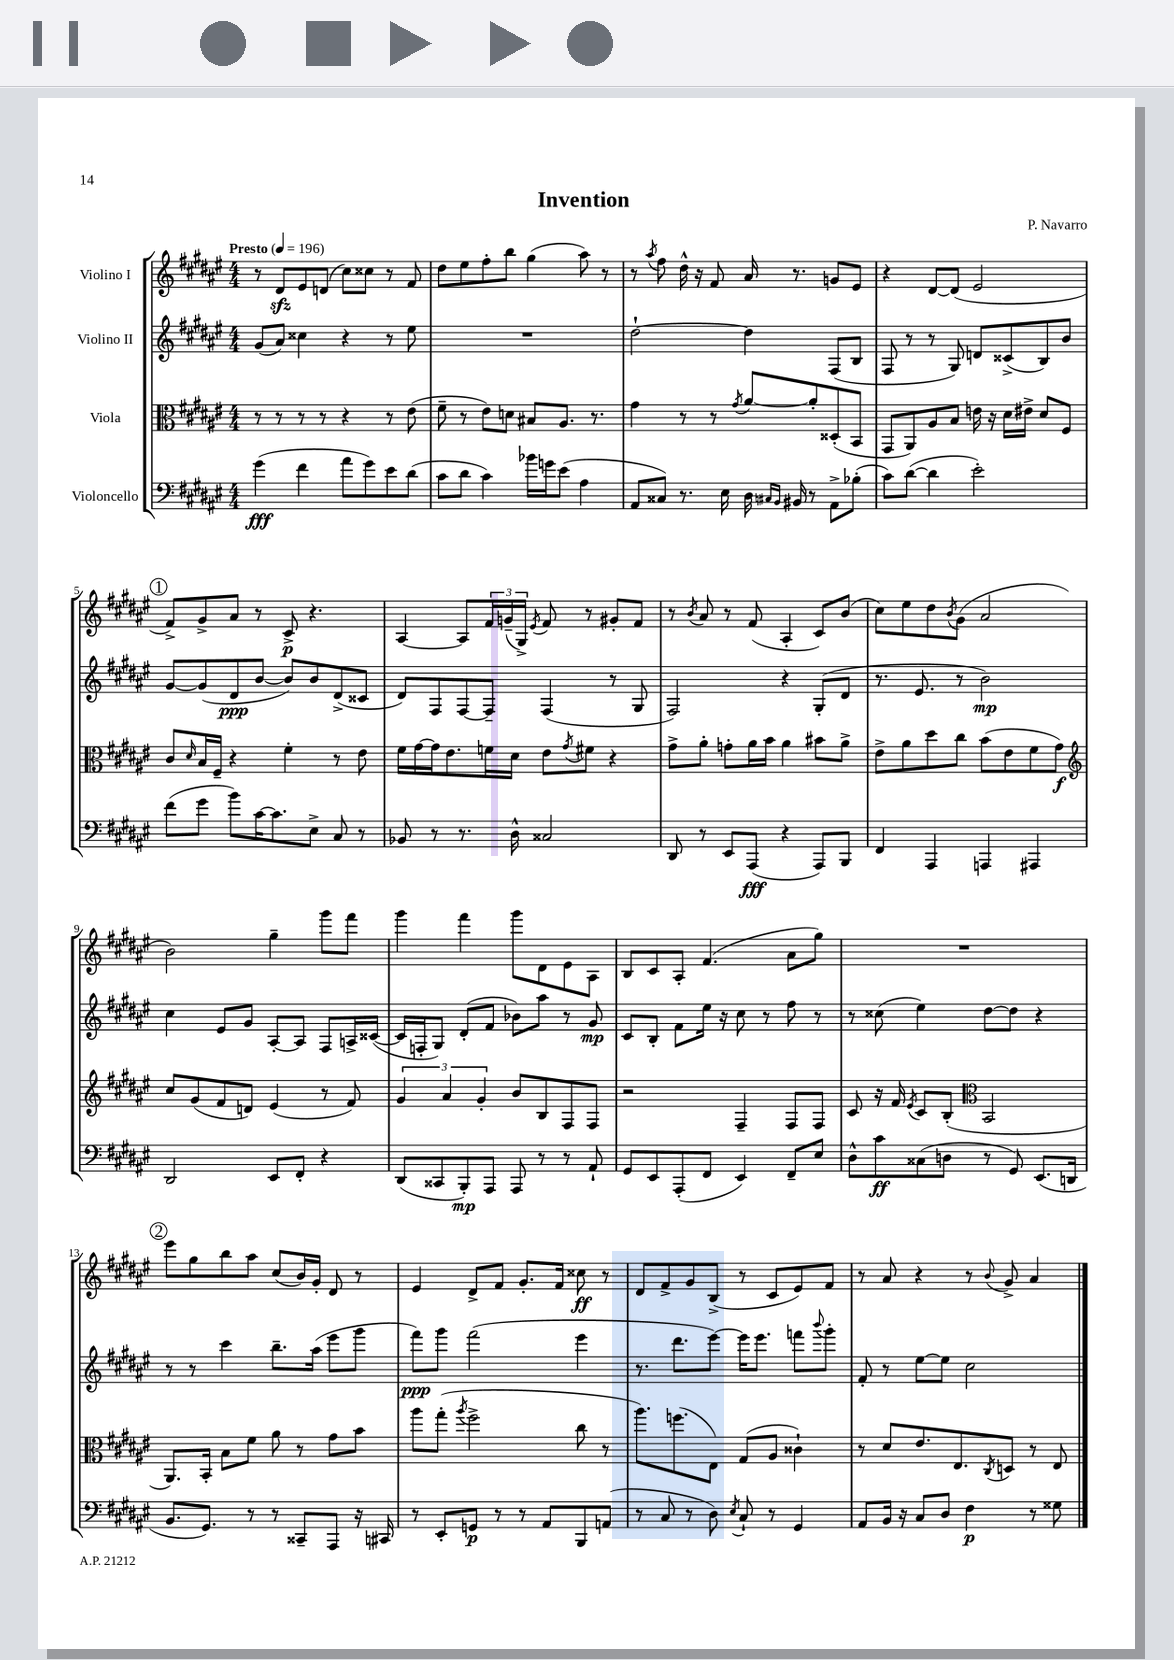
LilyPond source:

\header { title = "Invention" composer = "P. Navarro" }
<<
\new StaffGroup <<
\new Staff = "s0" \with { instrumentName = "Violino I" } {
    \clef treble \key fis \major \numericTimeSignature \time 4/4 \tempo "Presto" 4 = 196
    r8 dis'8\sfz eis'8 d'8( cis''8) cisis''8 r8 fis'8 |
    dis''8 eis''8 fis''8-. b''8 gis''4( ais''8) r8 |
    r8 \acciaccatura { ais''8 } fis''8 dis''16-^ r16 fis'8 ais'16 r8. g'8 eis'8 |
    r4 dis'8~ dis'8( eis'2 |
    \mark \markup { \circle "1" } fis'8->) gis'8-> ais'8 r8 cis'8->\p r4. |
    ais4~ ais8 \tuplet 3/2 { fis'16 g'16--( gis16->) } \acciaccatura { eis'8 } fis'8 r8 gis'8-. fis'8 |
    r8 \acciaccatura { b'8 } ais'8 r8 fis'8( ais4-. cis'8) b'8( |
    cis''8) eis''8 dis''8 \acciaccatura { b'8 } gis'8( ais'2 |
    b'2) gis''4-- gis'''8 fis'''8 |
    gis'''4 fis'''4 gis'''8 dis'8 eis'8 ais8 |
    b8 cis'8 ais8-. fis'4.( ais'8 gis''8) |
    R1 |
    \mark \markup { \circle "2" } eis'''8 gis''8 b''8 ais''8 cis''8( b'16) gis'16-. dis'8 r8 |
    eis'4 dis'8-> fis'8 gis'8.-. fis'16 cisis''8\ff r8 |
    dis'8 fis'8-> gis'8 b8->( r8 cis'8 eis'8) fis'8 |
    r8 ais'8 r4 r8 \appoggiatura { b'8 } gis'8-> ais'4 \bar "|." |
}
\new Staff = "s1" \with { instrumentName = "Violino II" } {
    \clef treble \key fis \major \numericTimeSignature \time 4/4
    gis'8( ais'8) cisis''4 r4 r8 eis''8 |
    R1 |
    dis''2~-! dis''4 fis8( b8 |
    fis8 r8 r8 gis8) d'8 cisis'8->( b8) b'8 |
    \mark \markup { \circle "1" } gis'8~ gis'8( dis'8\ppp b'8~ b'8) b'8 dis'8->( cisis'8 |
    dis'8) fis8 fis8~ fis8-- fis4( r8 gis8 |
    fis2) r4 gis8-.( dis'8 |
    r8. eis'8. r8 b'2\mp) |
    cis''4 eis'8 gis'8 ais8~-. ais8 fis8 a16-> cisis'16~( |
    cisis'16 f16-. gis8) dis'8-.( fis'8 bes'8) ais''8 r8 gis'8\mp |
    cis'8 b8-. fis'8 eis''16 r16 cis''8 r8 fis''8 r8 |
    r8 cisis''8( eis''4) dis''8~ dis''8 r4 |
    \mark \markup { \circle "2" } r8 r8 cis'''4 b''8.-- ais''16( eis'''8 gis'''8 |
    fis'''8\ppp) gis'''8 fis'''2( eis'''4 |
    r8. dis'''8. eis'''8~) eis'''16 eis'''8. f'''8 \appoggiatura { b'''8 } gis'''8-. |
    fis'8-. r8 eis''8~ eis''8 cis''2 \bar "|." |
}
\new Staff = "s2" \with { instrumentName = "Viola" } {
    \clef alto \key fis \major \numericTimeSignature \time 4/4
    r8 r8 r8 r8 r4 r8 eis'8( |
    fis'8-- r8 eis'8) d'8 bis8 ais8. r8. |
    gis'4 r8 r8 \acciaccatura { gis'8 } ais'8~ ais'8-. disis8-.( b,8 |
    gis,8 ais,8) ais8 b8 e'16 r16 dis'16 eis'16-> dis'8 fis8 |
    \mark \markup { \circle "1" } cis'8 \grace { dis'16 } b16 fis16-- r4 fis'4-. r8 eis'8 |
    fis'16 gis'16~ gis'16 eis'8. f'16 dis'16 eis'8 \acciaccatura { gis'8 } fis'8 r4 |
    gis'8-> ais'8-. g'8-. ais'16 b'16 ais'4 bis'8 ais'8-> |
    eis'8-> ais'8 dis''8 cis''8 b'8( eis'8 fis'8 gis'8\f) |
    \clef treble cis''8 gis'8( fis'8 d'8) eis'4( r8 fis'8) |
    \tuplet 3/2 { gis'4 ais'4 gis'4-. } b'8 b8 fis8 fis8 |
    r2 fis4-- fis8 fis8 |
    cis'8 r16 fis'16 \acciaccatura { eis'8 } cis'8 b8-.( \clef alto b,2 |
    \mark \markup { \circle "2" } ais,8.) b,16-. b8 fis'8 ais'8 r8 gis'8 b'8 |
    ais''8 gis''8-.( \acciaccatura { ais''8 } fis''2-> cis''8 r8 |
    ais''8.) f''8.( eis8) gis8( ais8 cisis'4-!) |
    r8 dis'8 eis'8. eis8. \acciaccatura { cis8 } d8 r8 eis8 \bar "|." |
}
\new Staff = "s3" \with { instrumentName = "Violoncello" } {
    \clef bass \key fis \major \numericTimeSignature \time 4/4
    gis'4\fff( fis'4 ais'8 gis'8) eis'8 dis'8( |
    cis'8 dis'8 cis'4) bes'16 g'16 eis'8( ais4 |
    ais,8 cisis8) r8. eis16 dis16 \grace { cis16 b,16 } bis,16 r8 ais,8-> bes8-.( |
    cis'8) dis'8~( dis'4 eis'2-.) |
    \mark \markup { \circle "1" } fis'8( gis'8 b'8) cis'16~ cis'8. eis8-> cis8 r8 |
    bes,8 r8 r8. dis16-^ cisis2 |
    dis,8 r8 eis,8 ais,,8\fff( r4 ais,,8) b,,8 |
    fis,4 ais,,4 a,,4 ais,,4 |
    dis,2 eis,8 fis,8-. r4 |
    dis,8( cisis,8 b,,8-.\mp) ais,,8 ais,,8 r8 r8 ais,8-! |
    gis,8 eis,8 ais,,8-.( fis,8 eis,4) fis,8-- eis8 |
    dis8-^ cis'8\ff cisis8( d8 r8 gis,8) eis,8.( d,16 |
    \mark \markup { \circle "2" } b,8. gis,8.) r8 r8 cisis,8-- ais,,8 r16 cis,16 |
    r8 eis,8-. g,8\p r8 r8 ais,8 b,,8 a,8( |
    r8 cis8 r8 dis8) \acciaccatura { eis8 } cis8-! r8 gis,4 |
    ais,8 b,16 r16 cis8 dis8 fis4\p r8 gisis8 \bar "|." |
}
>>
>>
